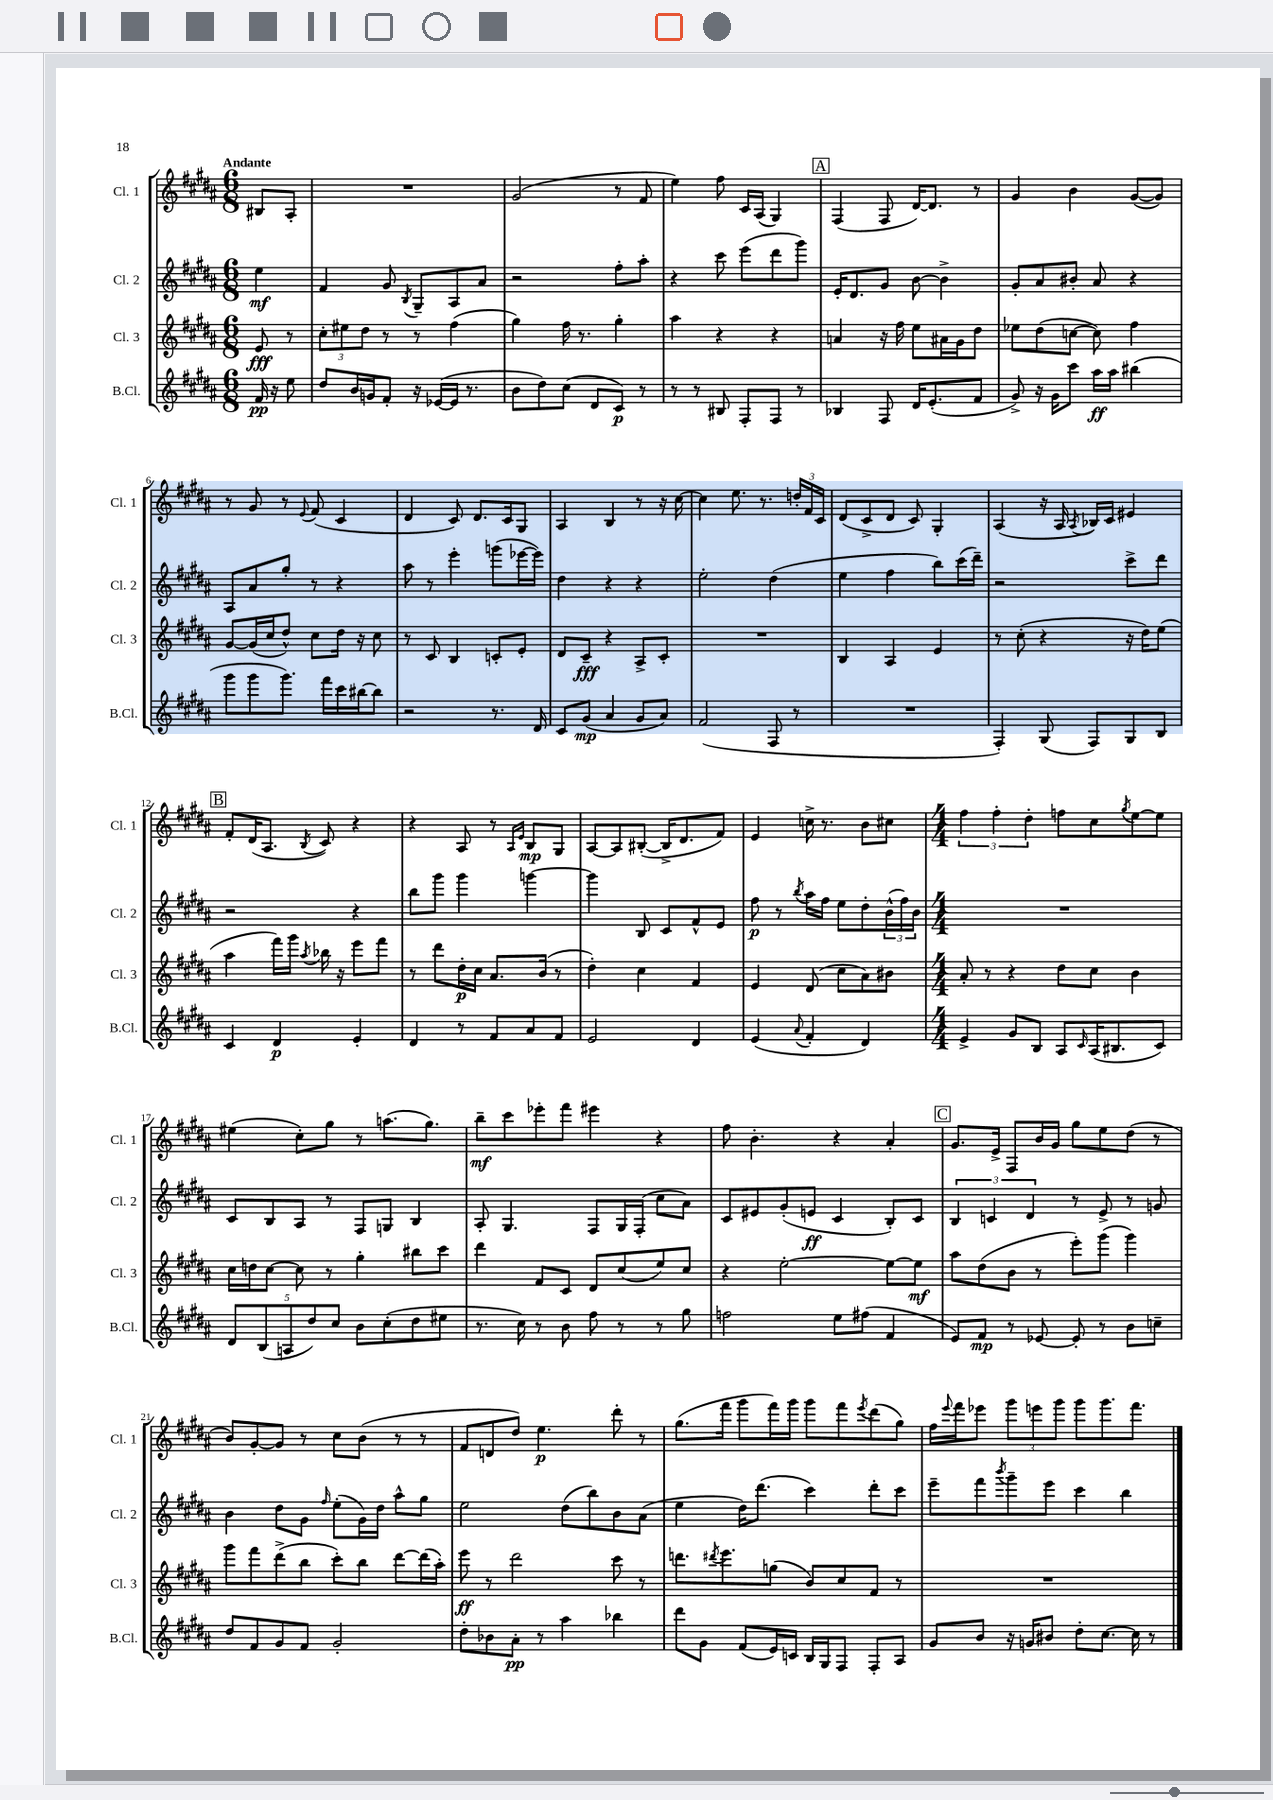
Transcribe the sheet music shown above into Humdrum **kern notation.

**kern	**dynam	**kern	**dynam	**kern	**dynam	**kern	**dynam
*part4	*part4	*part3	*part3	*part2	*part2	*part1	*part1
*staff4	*staff4	*staff3	*staff3	*staff2	*staff2	*staff1	*staff1
*I"B.Cl.	*	*I"Cl. 3	*	*I"Cl. 2	*	*I"Cl. 1	*
*I'B.Cl.	*	*I'Cl. 3	*	*I'Cl. 2	*	*I'Cl. 1	*
*clefG2	*	*clefG2	*	*clefG2	*	*clefG2	*
*k[f#c#g#d#a#]	*	*k[f#c#g#d#a#]	*	*k[f#c#g#d#a#]	*	*k[f#c#g#d#a#]	*
*M6/8	*	*M6/8	*	*M6/8	*	*M6/8	*
=	=	=	=	=	=	=	=
!	!	!	!	!	!	!LO:TX:a:B:t=Andante	!
16f#/	pp	8e/	fff	4ee\	mf	8B#X/L	.
16r	.	.	.	.	.	.	.
8ee\	.	8r	.	.	.	8A#'/J	.
=1	=1	=1	=1	=1	=1	=1	=1
8dd#/L	.	12cc#'\L	.	4f#/	.	2.r	.
.	.	12ee#X\	.	.	.	.	.
16b/L	.	.	.	.	.	.	.
.	.	12dd#\J	.	.	.	.	.
16gn/J	.	.	.	.	.	.	.
8f#'/J	.	8r	.	8g#/	.	.	.
.	.	.	.	8qB/	.	.	.
16r	.	8r	.	8G#~/L	.	.	.
([16e-X/LL	.	.	.	.	.	.	.
16e-/JJ]	.	(4ff#\	.	8A#/	.	.	.
8.r	.	.	.	.	.	.	.
.	.	.	.	8a#/J	.	.	.
=2	=2	=2	=2	=2	=2	=2	=2
8b\L	.	4gg#\)	.	2r	.	(2g#/	.
8dd#\)	.	.	.	.	.	.	.
(8cc#\J	.	16ff#\	.	.	.	.	.
.	.	8.r	.	.	.	.	.
8d#/L	.	.	.	.	.	.	.
8c#/J)	p	4gg#'\	.	8ff#'\L	.	8r	.
8r	.	.	.	8aa#'\J	.	8f#/	.
=3	=3	=3	=3	=3	=3	=3	=3
8r	.	4aa#\	.	4r	.	4ee\)	.
8r	.	.	.	.	.	.	.
8B#X/	.	4r	.	8ccc#\	.	8ff#\	.
8F#'/L	.	.	.	(8eee\L	.	16c#/LL	.
.	.	.	.	.	.	(16A#/JJ	.
8F#/J	.	4r	.	8ddd#\	.	4G#/)	.
8r	.	.	.	8ggg#\J)	.	.	.
!!LO:REH:place=s1:t=A
=4	=4	=4	=4	=4	=4	=4	=4
4B-X/	.	4an/	.	16e'/KL	.	(4F#/	.
.	.	.	.	8.d#/	.	.	.
8F#/	.	16r	.	8g#/J	.	8F#/	.
.	.	16ff#\	.	.	.	.	.
16d#/KL	.	8ee\L	.	[8b\	.	[16d#/KL)	.
(8.e'/	.	.	.	.	.	8.d#/J]	.
.	.	16a#X\L	.	4b^\]	.	.	.
.	.	16g#\J	.	.	.	.	.
8f#/J	.	8dd#\J	.	.	.	8r	.
=5	=5	=5	=5	=5	=5	=5	=5
8g#^/)	.	8ee-X\L	.	8g#'/L	.	4g#/	.
16r	.	(8dd#\	.	8a#/	.	.	.
16g#\KL	.	.	.	.	.	.	.
8ccc#\J	.	[8ccn\J	.	8b#X'/J	.	4b\	.
16aa#\LL	ff	8cc\])	.	8a#/	.	.	.
16aa#\JJ	.	.	.	.	.	.	.
(4bb#X\	.	4ff#\	.	4r	.	([8g#/L	.
.	.	.	.	.	.	8g#/J])	.
!!LO:LB:g=z
=6	=6	=6	=6	=6	=6	=6	=6
8ggg#\L	.	[8g#/L	.	8A#/L	.	8r	.
8ggg#\	.	(16g#/L]	.	8a#/	.	8g#/	.
.	.	16cc#/J	.	.	.	.	.
8.ggg#\J)	.	8dd#^^/J)	.	8gg#'/J	.	8r	.
.	.	.	.	.	.	8qqe/	.
.	.	8cc#\L	.	8r	.	(8f#/	.
16fff#\LL	.	.	.	.	.	.	.
16ccc#\	.	16dd#\Jk	.	4r	.	4c#/	.
[16bb#X\J	.	16r	.	.	.	.	.
8bb#\J]	.	8cc#\	.	.	.	.	.
=7	=7	=7	=7	=7	=7	=7	=7
2r	.	8r	.	8aa#\	.	4d#/	.
.	.	8c#/	.	8r	.	.	.
.	.	4B/	.	4eee'\	.	8c#/)	.
.	.	.	.	.	.	8.d#/L	.
8.r	.	8cn'/L	.	(8gggn\L	.	.	.
.	.	.	.	.	.	16c#/k	.
.	.	8e'/J	.	[16eee-X\L	.	8G#/J	.
16d#/	.	.	.	16eee-\JJ])	.	.	.
=8	=8	=8	=8	=8	=8	=8	=8
8c#/L	.	8d#/L	.	4dd#\	.	4A#/	.
(8g#/J	mp	8c#~/J	fff	.	.	.	.
4a#/	.	4r	.	4r	.	4B/	.
8g#/L	.	8A#^/L	.	4r	.	8r	.
8a#/J)	.	8c#'/J	.	.	.	16r	.
.	.	.	.	.	.	[16cc#\	.
=9	=9	=9	=9	=9	=9	=9	=9
(2f#/	.	2.r	.	2ee'\	.	4cc#\]	.
.	.	.	.	.	.	8.ee\	.
.	.	.	.	.	.	8.r	.
8F#/	.	.	.	(4dd#\	.	.	.
8r	.	.	.	.	.	24ddn'/LL	.
.	.	.	.	.	.	24f#/	.
.	.	.	.	.	.	24c#/JJ	.
=10	=10	=10	=10	=10	=10	=10	=10
2.r	.	4B/	.	4ee\	.	(8d#/L	.
.	.	.	.	.	.	8c#^/	.
.	.	4A#/	.	4ff#\	.	8d#/J	.
.	.	.	.	.	.	8c#/)	.
.	.	4e/	.	8bb\L)	.	4G#'/	.
.	.	.	.	(16ccc#\L	.	.	.
.	.	.	.	16ddd#~\JJ)	.	.	.
=11	=11	=11	=11	=11	=11	=11	=11
4F#'/)	.	8r	.	2r	.	(4A#/	.
.	.	(8cc#'\	.	.	.	.	.
(8G#/	.	4r	.	.	.	16r	.
.	.	.	.	.	.	16A#/	.
.	.	.	.	.	.	8qA#/	.
8F#/L)	.	.	.	.	.	16B-X/LL)	.
.	.	.	.	.	.	16c#/JJ	.
8G#/	.	16r	.	8ccc#^\L	.	4e#X/	.
.	.	16dd#\KL)	.	.	.	.	.
8B/J	.	(8ee\J	.	8ddd#\J	.	.	.
!!LO:LB:g=z
!!LO:REH:place=s1:t=B
=12	=12	=12	=12	=12	=12	=12	=12
4c#/	.	4aa#\	.	2r	.	8f#'/L	.
.	.	.	.	.	.	(16d#/K	.
.	.	.	.	.	.	8.A#/J	.
4d#/	p	16fff#\LL)	.	.	.	.	.
.	.	16ggg#\JJ	.	.	.	.	.
.	.	8qaa#/	.	.	.	8qB/	.
.	.	16bb-X\	.	.	.	8c#/)	.
.	.	16r	.	.	.	.	.
4e'/	.	8eee\L	.	4r	.	4r	.
.	.	8fff#\J	.	.	.	.	.
=13	=13	=13	=13	=13	=13	=13	=13
4d#/	.	8r	.	8bb\L	.	4r	.
.	.	8ddd#\L	.	8ggg#\J	.	.	.
8r	.	16dd#'\L	p	4ggg#\	.	8A#/	.
.	.	16cc#\JJ	.	.	.	.	.
8f#/L	.	8.a#/L	.	.	.	8r	.
.	.	.	.	.	.	16qqA#/LL	.
.	.	.	.	.	.	16qqe/JJ	.
8a#/	.	.	.	[4gggn\	.	8B/L	mp
.	.	(16b/Jk	.	.	.	.	.
8f#/J	.	8r	.	.	.	8G#/J	.
=14	=14	=14	=14	=14	=14	=14	=14
2e/	.	4dd#'\)	.	4ggg\]	.	[8A#/L	.
.	.	.	.	.	.	8A#/]	.
.	.	4cc#\	.	8B/	.	([8B#X'/J	.
.	.	.	.	8c#/L	.	16B#^/KL]	.
.	.	.	.	.	.	8.d#/	.
4d#/	.	4f#/	.	8f#^^/	.	.	.
.	.	.	.	8e/J	.	8f#/J)	.
=15	=15	=15	=15	=15	=15	=15	=15
(4e/	.	4e/	.	8ff#\	p	4e/	.
.	.	.	.	8r	.	.	.
8qqa#/	.	.	.	8qbb/	.	.	.
4f#'/	.	(8d#/	.	16aa#\LL	.	16ccn^\	.
.	.	.	.	16ff#\JJ	.	8.r	.
.	.	8cc#\L	.	8ee\L	.	.	.
4d#/)	.	8a#\)	.	8dd#'\	.	8b\L	.
.	.	8b#X\J	.	(24b^^\L	.	8cc#X\J	.
.	.	.	.	24ff#\)	.	.	.
.	.	.	.	24b\JJ	.	.	.
=16	=16	=16	=16	=16	=16	=16	=16
*M4/4	*	*M4/4	*	*M4/4	*	*M4/4	*
4e^/	.	8a#'/	.	1r	.	6ff#\	.
.	.	8r	.	.	.	.	.
.	.	.	.	.	.	6ff#'\	.
8g#/L	.	4r	.	.	.	.	.
.	.	.	.	.	.	6dd#'\	.
8B/J	.	.	.	.	.	.	.
8A#/L	.	8dd#\L	.	.	.	8ffn\L	.
16qqc#/	.	.	.	.	.	.	.
(16A#/K	.	8cc#\J	.	.	.	8cc#\	.
8.B#X/	.	.	.	.	.	.	.
.	.	.	.	.	.	8qgg#/	.
.	.	4b\	.	.	.	[8ee\	.
8c#/J)	.	.	.	.	.	8ee\J]	.
!!LO:LB:g=z
=17	=17	=17	=17	=17	=17	=17	=17
10d#/L	.	16cc#\LL	.	8c#/L	.	(4ee#X\	.
.	.	16ddn\J	.	.	.	.	.
(10B/	.	.	.	.	.	.	.
.	.	[8cc#\J	.	8B/	.	.	.
10An/	.	.	.	.	.	.	.
.	.	8cc#\]	.	8A#/J	.	8cc#'\L)	.
10dd#/)	.	.	.	.	.	.	.
.	.	8r	.	8r	.	8gg#\J	.
10cc#/J	.	.	.	.	.	.	.
8b\L	.	4gg#'\	.	8F#/L	.	8r	.
(8cc#'\	.	.	.	8Gn/J	.	(8.aan\L	.
8dd#\	.	8bb#X\L	.	4B/	.	.	.
.	.	.	.	.	.	8.gg#\J)	.
8ee#X\J	.	8ccc#\J	.	.	.	.	.
=18	=18	=18	=18	=18	=18	=18	=18
8.r	.	4ddd#\	.	8A#'/	.	8bb~\L	mf
.	.	.	.	4.G#/	.	8ccc#\	.
16cc#\)	.	.	.	.	.	.	.
8r	.	8f#/L	.	.	.	8eee-X'\	.
8b\	.	8c#/J	.	.	.	8fff#\J	.
8ff#\	.	8d#/L	.	8F#/L	.	4eee#X\	.
8r	.	(8cc#/	.	16G#/L	.	.	.
.	.	.	.	(16F#'/JJ	.	.	.
8r	.	8ee/)	.	8cc#\L	.	4r	.
8gg#\	.	8cc#/J	.	8a#\J)	.	.	.
=19	=19	=19	=19	=19	=19	=19	=19
2ffn\	.	4r	.	8c#/L	.	8ff#\	.
.	.	.	.	8e#X/	.	4.b'\	.
.	.	[2ee'\	.	(8g#'/	.	.	.
.	.	.	.	8en/J	ff	.	.
8ee\L	.	.	.	4c#/	.	4r	.
(8ff#X\J	.	.	.	.	.	.	.
4f#/	.	8ee\L_	.	8B'/L)	.	4a#'/	.
.	.	8ee\J]	mf	8c#/J	.	.	.
!!LO:REH:place=s1:t=C
=20	=20	=20	=20	=20	=20	=20	=20
8e/L)	.	8aa#\L	.	6B/	.	8.g#/L	.
8f#/J	mp	(8dd#\	.	.	.	.	.
.	.	.	.	6cn/	.	.	.
.	.	.	.	.	.	16e^/Jk	.
8r	.	8b\J	.	.	.	8F#/L	.
.	.	.	.	6d#/	.	.	.
[8e-X/	.	8r	.	.	.	16b/L	.
.	.	.	.	.	.	16g#/JJ	.
8e-'/]	.	8eee'\L)	.	8r	.	8gg#\L	.
8r	.	(8ggg#\J	.	8e^/	.	8ee\	.
8b\L	.	4ggg#\)	.	8r	.	(8dd#\J	.
8ccn~\J	.	.	.	8gn/	.	8r	.
!!LO:LB:g=z
=21	=21	=21	=21	=21	=21	=21	=21
8dd#/L	.	8ggg#\L	.	4b\	.	8b/L)	.
8f#/	.	8fff#\	.	.	.	[8g#'/	.
8g#/	.	(8ddd#^\	.	8dd#\L	.	8g#/J]	.
8f#/J	.	8bb\J	.	8g#\J	.	8r	.
.	.	.	.	16qqff#/	.	.	.
2g#'/	.	8ccc#'\L)	.	(8ee'\L	.	8cc#\L	.
.	.	8bb\J	.	16g#\L)	.	(8b\J	.
.	.	.	.	16dd#\JJ	.	.	.
.	.	[8ddd#\L	.	8aa#^^\L	.	8r	.
.	.	(16ddd#\L]	.	8gg#\J	.	8r	.
.	.	16aa#'\JJ)	.	.	.	.	.
=22	=22	=22	=22	=22	=22	=22	=22
8dd#'\L	.	8eee\	ff	2ee\	.	8f#/L	.
8b-X\	.	8r	.	.	.	8dn/	.
8a#'\J	pp	2ddd#\	.	.	.	8dd#/J)	.
8r	.	.	.	.	.	4.ee\	p
4aa#\	.	.	.	(8dd#\L	.	.	.
.	.	.	.	8bb\)	.	.	.
4bb-X\	.	8ccc#\	.	8b\	.	8ddd#'\	.
.	.	8r	.	(8a#\J	.	8r	.
=23	=23	=23	=23	=23	=23	=23	=23
8ddd#\L	.	8.dddn\L	.	4ee\	.	(8.gg#\L	.
8g#\J	.	.	.	.	.	.	.
.	.	8qddd#X/	.	.	.	.	.
.	.	8.eee\	.	.	.	16fff#\Jk	.
(8f#/L	.	.	.	16dd#\KL)	.	8ggg#\L	.
.	.	.	.	(8.ddd#\J	.	.	.
16e/L)	.	(8ggn\J	.	.	.	16fff#\L)	.
16cn/JJ	.	.	.	.	.	16ggg#\JJ	.
16B/LL	.	8b/L)	.	4ccc#\)	.	8ggg#\L	.
16G#/J	.	.	.	.	.	.	.
8F#/J	.	8cc#/	.	.	.	8fff#\	.
.	.	.	.	.	.	8qeee/	.
8F#'/L	.	8f#/J	.	8ddd#'\L	.	(8ddd#\	.
8A#/J	.	8r	.	8ccc#\J	.	8gg#\J)	.
=24	=24	=24	=24	=24	=24	=24	=24
8g#/L	.	1r	.	8eee~\L	.	16ff#\LL	.
.	.	.	.	.	.	8qqeee/	.
.	.	.	.	.	.	16fff#\J	.
8b/J	.	.	.	8fff#\	.	8eee-X\J	.
.	.	.	.	8qbbb/	.	.	.
16r	.	.	.	8ggg#~\	.	12ggg#\L	.
16gn/KL	.	.	.	.	.	.	.
.	.	.	.	.	.	12eeen\	.
8b#X/J	.	.	.	8eee\J	.	.	.
.	.	.	.	.	.	12ggg#\J	.
8dd#'\L	.	.	.	4ccc#\	.	8ggg#\L	.
[8.cc#\J	.	.	.	.	.	8.ggg#\	.
.	.	.	.	4bb\	.	.	.
16cc#\]	.	.	.	.	.	8.fff#\J	.
8r	.	.	.	.	.	.	.
==	==	==	==	==	==	==	==
*-	*-	*-	*-	*-	*-	*-	*-
